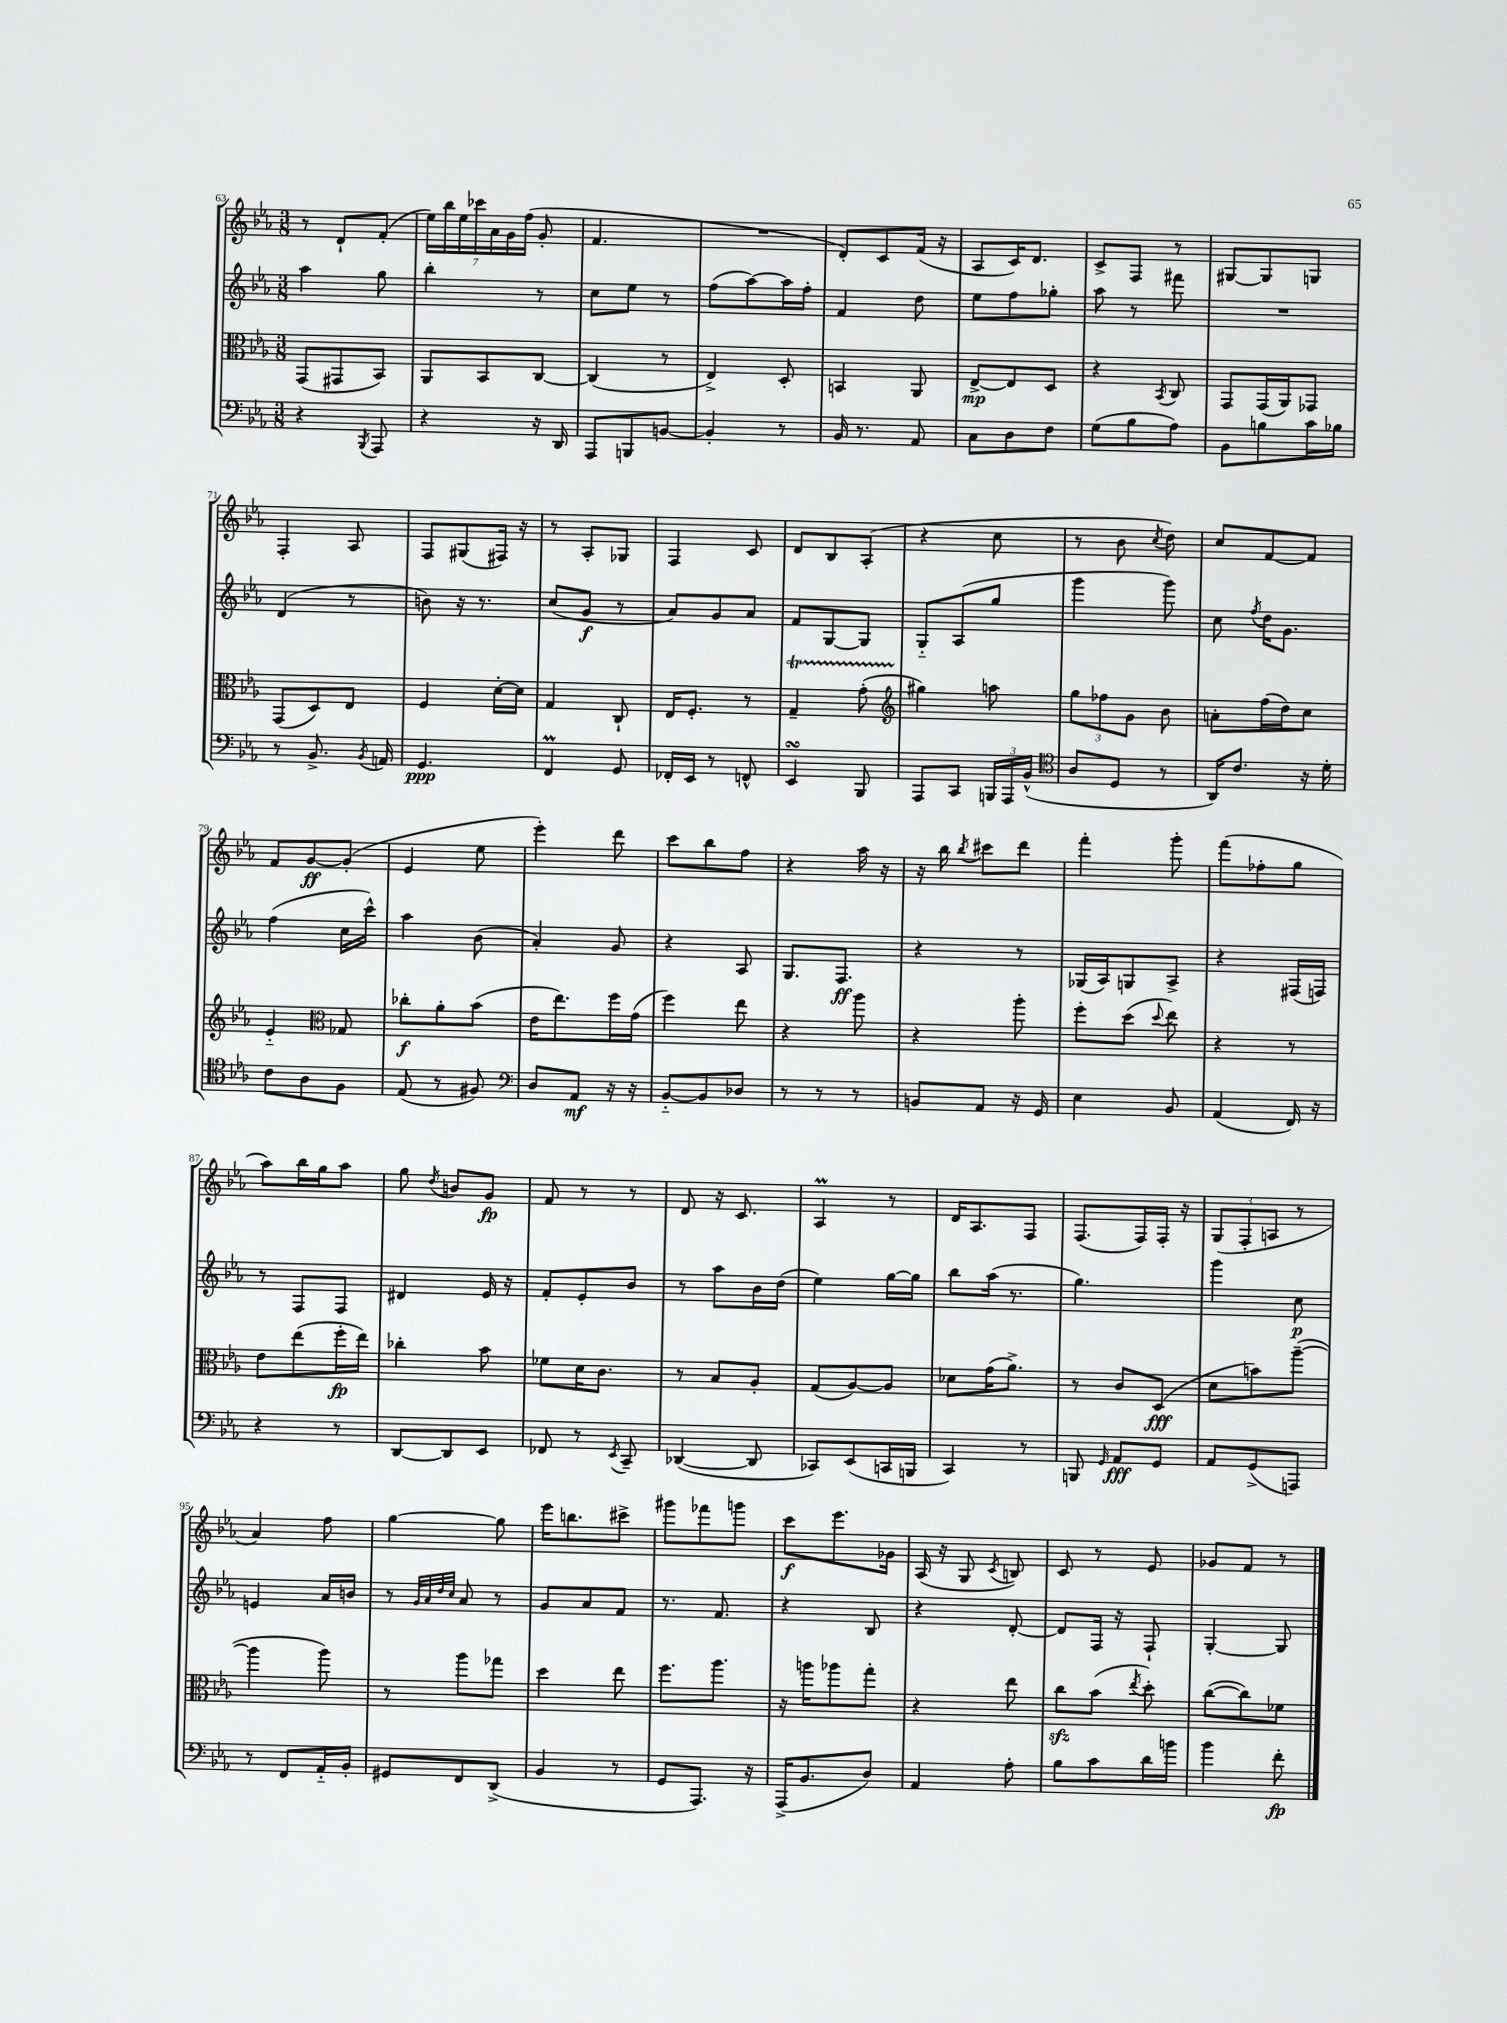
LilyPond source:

<<
\new StaffGroup <<
\new Staff = "s0" {
    \clef treble \key ees \major \numericTimeSignature \time 3/8
    \autoBeamOff r8 d'8[-! f'8]-.( |
    \tuplet 7/4 { ees''16[) bes''16 ees''16 ces'''16 aes'16 g'16 f''16]( } g'8-. |
    f'4. |
    R4. |
    d'8[-.) c'8 f'16]( r16 |
    aes8[ c'16) d'8.] |
    c'8[-> f8] r8 |
    gis8[~ gis8 g8] |
    f4-. aes8 |
    f8[ gis8( fis16]) r16 |
    r8 aes8[-. ges8] |
    f4 c'8 |
    d'8[ bes8 aes8]-.( |
    r4 c''8 |
    r8 bes'8 \acciaccatura { c''8 } d''8) |
    c''8[ f'8~ f'8] |
    f'8[ g'8~\ff g'8]-.( |
    ees'4 ees''8 |
    ees'''4-.) d'''8 |
    c'''8[ bes''8 f''8] |
    r4 aes''16 r16 |
    r16 bes''16 \acciaccatura { bes''8 } cis'''8[ d'''8] |
    f'''4-. g'''8-. |
    f'''8[( fes''8-. g''8] |
    aes''8[) bes''16 g''16 aes''8] |
    g''8 \acciaccatura { d''8 } b'8[ g'8]\fp |
    f'8 r8 r8 |
    d'8 r16 c'8. |
    aes4\prall r8 |
    d'16[ aes8. f8] |
    f8.[( f16) f16]-. r16 |
    \tuplet 3/2 { g8[( f8-. a8] } r8 |
    aes'4) f''8 |
    g''4~ g''8 |
    ees'''16[ b''8. cis'''8]-> |
    gis'''8[ fes'''8 g'''8] |
    c'''8[\f ees'''8. ges'16] |
    aes16( r16 g8 \acciaccatura { c'8 } b8) |
    c'8 r8 ees'8 |
    ges'8[ f'8] r8 \bar "|." |
}
\new Staff = "s1" {
    \clef treble \key ees \major \numericTimeSignature \time 3/8
    \autoBeamOff aes''4 g''8 |
    bes''4-. r8 |
    c''8[ ees''8] r8 |
    f''8[( aes''8~) aes''16 f''16]-. |
    f'4 d''8 |
    ees''8[ f''8 ges''8]-. |
    aes''8 r8 fis'''8 |
    R4. |
    d'4( r8 |
    b'8) r16 r8. |
    c''8[( g'8]\f r8 |
    aes'8[) g'8 aes'8] |
    f'8[ g8~ g8] |
    g8[-_ aes8( g''8] |
    g'''4 g'''8) |
    c''8 \acciaccatura { f''8 } d''16[ g'8.] |
    f''4( c''16[ c'''16]-^) |
    aes''4 bes'8( |
    aes'4-.) g'8 |
    r4 aes8 |
    g8.[ f8.]\ff |
    r4 r8 |
    ges16[( aes16) g8 aes8]-> |
    r4 fis16[( f16]) |
    r8 f8[ f8] |
    dis'4 ees'16 r16 |
    f'8[-. ees'8-. bes'8] |
    r8 aes''8[ bes'16 d''16]( |
    ees''4) g''16[~ g''16] |
    bes''8[ aes''16]( r8. |
    g''4.) |
    g'''4 c''8\p |
    e'4 aes'16[ b'16] |
    r8 \grace { g'32[ aes'32 d''32 c''32] } aes'8 r8 |
    g'8[ aes'8 f'8] |
    r8. f'8. |
    r4 bes8 |
    r4 d'8~-. |
    d'8[ f16] r16 f8-! |
    g4~-. g8 \bar "|." |
}
\new Staff = "s2" {
    \clef alto \key ees \major \numericTimeSignature \time 3/8
    \autoBeamOff g,8[( gis,8 bes,8]) |
    aes,8[ bes,8 c8]~ |
    c4( r8 |
    ees4->) d8-. |
    b,4 aes,8 |
    ees8[~->\mp ees8 d8] |
    r4 \acciaccatura { bes,8 } c8 |
    g,8[ g,16( aes,16) ges,8] |
    g,8[( d8) ees8] |
    f4 d'16[~-. d'16] |
    g4 c8-! |
    ees16[ f8.]-. r8 |
    g4--\startTrillSpan g'8-.( |
    \clef treble gis''4\stopTrillSpan) a''8 |
    \tuplet 3/2 { g''8[ fes''8 g'8] } bes'8 |
    a'8[-. f''16( d''16) c''8] |
    ees'4-_ \clef alto ges8 |
    ces''8[-.\f aes'8-. bes'8]( |
    ees'16[ ees''8.) f''16 g'16]( |
    f''4) ees''8 |
    r4 aes''8 |
    r4 aes''8-. |
    f''8[-. d''8]( \appoggiatura { d''8 } ees''8) |
    r4 r8 |
    ees'8[ ees''8( f''16-.\fp ees''16]) |
    ces''4-. bes'8 |
    fes'8[ d'16 c'8.] |
    r8 bes8[ aes8]-. |
    g8[( aes8~) aes8] |
    des'8[ g'16( aes'8.]->) |
    r8 c'8[ d8]\fff( |
    d'8[ b'8) aes''8]~--( |
    aes''4 aes''8) |
    r8 aes''8[ ges''8] |
    d''4 ees''8 |
    f''8.[ aes''8.] |
    r16 a''16[ aes''8 g''8]-. |
    r4 ees''8 |
    c''8[\sfz bes'8]( \acciaccatura { ees''8 } d''8-.) |
    c''8[~( c''8) fes'8] \bar "|." |
}
\new Staff = "s3" {
    \clef bass \key ees \major \numericTimeSignature \time 3/8
    \autoBeamOff r4 \acciaccatura { bes,,8 } aes,,8 |
    r4 r16 d,16 |
    aes,,8[ b,,8 b,8]~ |
    b,4-. r8 |
    bes,16 r8. aes,8 |
    c8[ d8 f8] |
    g8[( bes8 aes8]) |
    bes,8[ b8 c'16 bes16] |
    r8 bes,8.-> \acciaccatura { bes,8 } a,16 |
    g,4.\ppp |
    f,4\prall g,8 |
    fes,16[-. ees,16] r8 f,8-^ |
    ees,4\turn bes,,8 |
    aes,,8[ c,8] \tuplet 3/2 { b,,16[ aes,,16 bes,16]-^( } |
    \clef tenor aes8[ d8] r8 |
    aes,16[) c'8.] r16 d'16-. |
    c'8[ aes8 f8] |
    ees8( r8 fis8) |
    \clef bass d8[ aes,8]\mf r16 r16 |
    bes,8[~-_ bes,8 des8] |
    r8 r8 r8 |
    b,8[ aes,8] r16 g,16 |
    ees4 bes,8 |
    aes,4( f,16) r16 |
    r4 r8 |
    d,8[~ d,8 ees,8] |
    fes,8 r8 \acciaccatura { ees,8 } c,8-- |
    des,4~( des,8 |
    ces,8[) ees,8( c,16 b,,16] |
    c,4) r8 |
    b,,8 \grace { g,16 } aes,8[\fff g,8] |
    aes,8[ g,8->( a,,8]) |
    r8 f,8[ aes,16-_ bes,16]-. |
    gis,8[ f,8 d,8]->( |
    bes,4 r8 |
    g,8[ aes,,8.]) r16 |
    aes,,16[->( bes,8. d8]) |
    aes,4 aes8-. |
    bes8[ c'8 d'16 b'16] |
    bes'4 f'8-.\fp \bar "|." |
}
>>
>>
\layout { \context { \Score currentBarNumber = #63 } }
